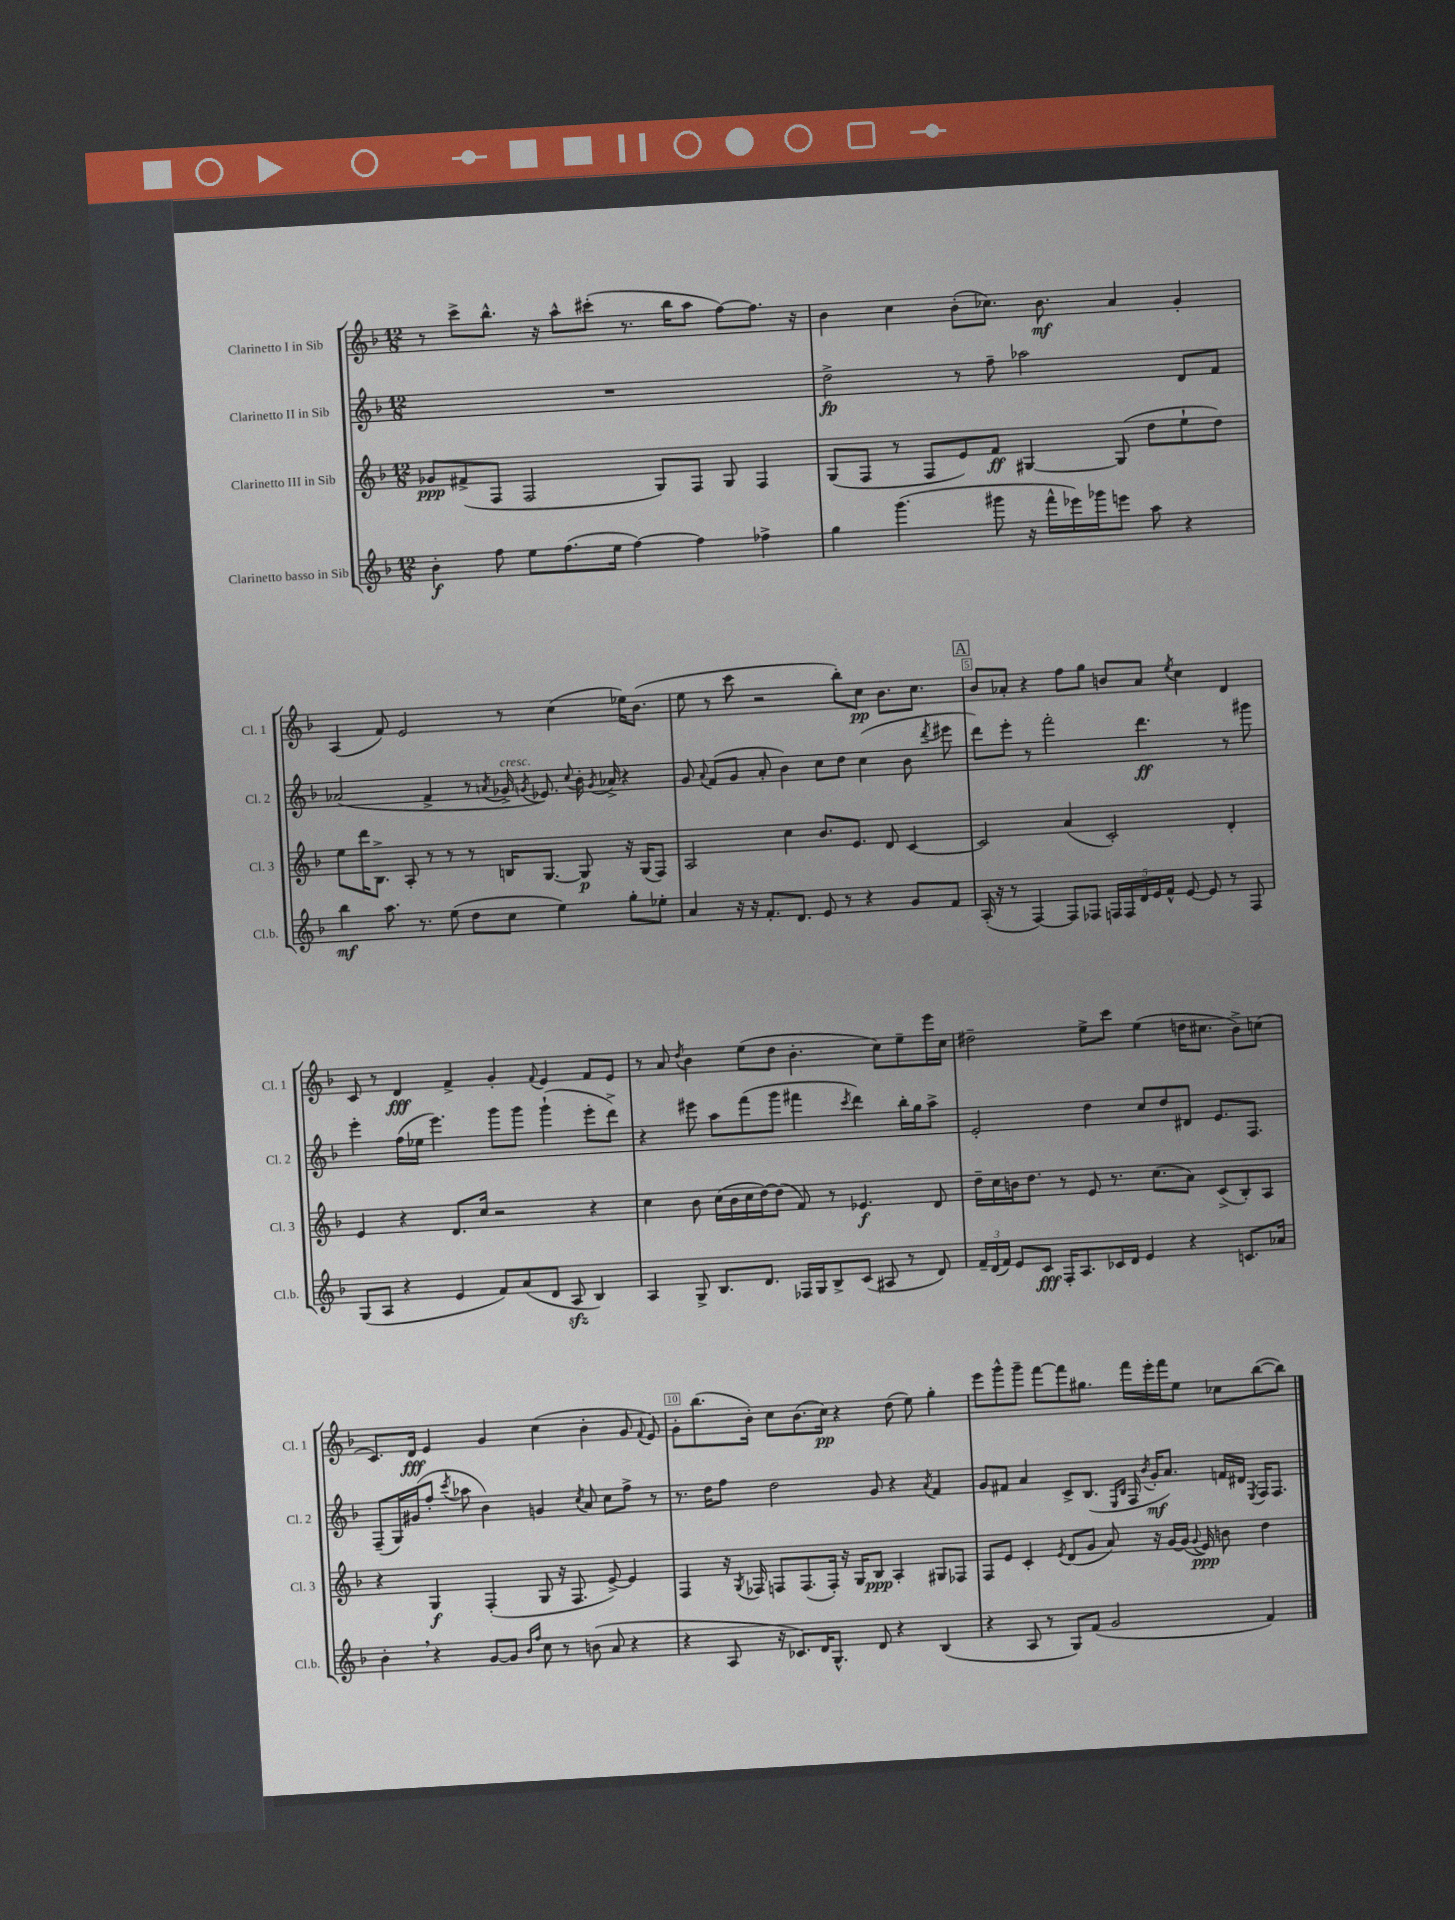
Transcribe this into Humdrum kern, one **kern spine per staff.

**kern	**kern	**kern	**kern
*staff4	*staff3	*staff2	*staff1
*clefG2	*clefG2	*clefG2	*clefG2
*k[b-]	*k[b-]	*k[b-]	*k[b-]
*M12/8	*M12/8	*M12/8	*M12/8
4b-'	8g-	1.r	8r
.	(8f#^	.	8ccc^
8ff	8F	.	8.bb-^^
8ee	2F	.	.
.	.	.	16r
(8.ff	.	.	8aa^^
.	.	.	(8ccc#'
16ee	.	.	.
[4ff)	.	.	8.r
.	8G)	.	.
.	.	.	16bb-
4ff]	8F	.	8aa
.	8G	.	[8ff)
4ff-^	4F	.	8.ff]
.	.	.	16r
=	=	=	=
4gg	(8G	2dd^	4b-
.	8F	.	.
(4.ggg	8r	.	4cc
.	8F	.	.
.	8e)	8r	(8b-'
8ggg#	8f	8ff~	8.cc-)
16r	[4G#	2aa-	.
16fff^^	.	.	8.b-
16eee-)	.	.	.
16ggg-	.	.	.
8eee	(8G#]	.	4a
8aa	8dd	.	.
4r	8ee`	8d	4g'
.	8dd)	8f	.
=	=	=	=
4bb-	8ee	(2a-	(4A
.	16ddd	.	.
.	8.B-^	.	.
8.aa	.	.	8f)
.	8A'	.	2e
8.r	.	.	.
.	8r	4f^	.
(8ee	8r	.	.
8dd	8r	8r	.
.	.	8qa	.
8cc	16B	16g-^	8r
.	.	8qg	.
.	[8.G	8.e-)	.
4ee)	.	.	(4cc
.	.	8qqcc	.
.	8G]	16b-'	.
.	.	8qg	.
.	.	16a-^	.
8gg'	16r	4r	16ee-)
.	(16G	.	(8.b-
8ee-'	8F)	.	.
=	=	=	=
4a	2A	8g	8ee
.	.	8qqa	.
.	.	(8f	8r
16r	.	8g	8ccc
16r	.	.	.
8.f'	.	8a'	2r
.	4cc	4b-)	.
8.d	.	.	.
8e	8.b-	8cc	.
8r	.	8dd	8bb-')
.	8.e	.	.
4r	.	(4cc	8cc
.	8d	.	8.b-
8g	[4c	8b-	.
.	.	.	8.cc
.	.	8qddd	.
8f	.	8eee#	.
=	=	=	=
(16A'	2c]	8ddd)	8b-
16r	.	.	.
8r	.	8eee'	8a-'
[4F)	.	8r	4r
.	.	2fff'	.
8F]	(4a	.	8ff
8F-	.	.	8gg
20F	2c')	.	8b
20F	.	.	.
20d	.	.	.
.	.	4.ddd	8a-
20e	.	.	.
20f^^	.	.	.
.	.	.	8qee
[8e	.	.	4cc
8e]	.	.	.
8r	4d'	8r	4d
8F	.	8ggg#	.
=	=	=	=
(8G	4e	4eee'	8c
8A	.	.	8r
4r	4r	(16ff	4d
.	.	16ee-	.
.	.	4.eee)	.
4e	8.d	.	4f^
.	16cc	.	.
8f)	2r	8ggg	4g'
(8a	.	8ggg	.
.	.	.	8qqf
8d	.	(4ggg`	4e
8A	.	.	.
4B-)	4r	8eee'	8f
.	.	8ddd^)	8e
=	=	=	=
4A	4cc	4r	8r
.	.	.	8a
.	.	.	8qdd
8G^	8b-	8eee#	4b-
8.B-	(16cc	8aa	.
.	16b-	.	.
.	16cc	(8fff	(8ee
8.d	[16dd)	.	.
.	(8dd]	8ggg	8dd
16F-	8f)	4fff#	4.b-'
16G	.	.	.
8B-^	8r	.	.
.	.	8qccc	.
(8c	4.e-	4ddd)	.
8A#	.	.	8cc)
8r	.	16bb-'	8ee~
.	.	16gg	.
8d)	8d	8aa^	16eee
.	.	.	16cc
=	=	=	=
24f~	16dd~	2e'	2dd#~
(24d	.	.	.
.	16cc	.	.
24f)	.	.	.
8e	16b	.	.
.	8.dd	.	.
8c	.	.	.
16F'	8r	.	.
8.A	.	.	.
.	8e	4dd	8ee^
16c-	8.r	.	8ccc
16d	.	.	.
4e	.	8cc	(4ee
.	(8.cc	.	.
.	.	8dd	.
4r	8a)	8d#	16dd
.	.	.	8.cc#
.	(8c^	8.e	.
8.c	8B-')	.	8b-^)
.	.	8.F	.
.	8A	.	(8cc
16a-	.	.	.
=	=	=	=
4b-'	4r	(8F~	8.c)
.	.	16G)	.
.	.	(16g#	16d
4r	4G	8ff'	4e
.	.	8qccc	.
.	.	8aa-	.
[8g	(4F'	4b-)	4g
8g]	.	.	.
16qqb-	.	.	.
16qqff	.	.	.
8cc	8G	4g	(4cc
8r	16r	.	.
.	8.F	.	.
.	.	8qcc	.
(8b	.	8a	4b-'
8a	[8e^)	8cc	.
4r	4e]	8ff^	8g
.	.	.	8qqf
.	.	8r	8e)
=	=	=	=
4r	4F	8.r	8g'
.	.	.	(8.bb-
.	.	16dd	.
8A	16r	8ff	.
.	8qG	.	.
.	16F-	.	16b-')
16r	8F	2dd	8cc
8.c-)	.	.	.
.	(8.F	.	(8.b-
16d	.	.	.
8.G^^	16F')	.	16cc)
.	16r	.	4r
.	16G	.	.
8d	8B-	8g	.
4r	4A'	4r	(8dd
.	.	.	8ee)
.	.	8qa	.
(4B-	8G#	4f	4gg'
.	8F-	.	.
=	=	=	=
4r	8F	8g	8eee
.	8e	8f#	8ggg^^
8A	4c'	4a	8ggg~
8r	.	.	[8fff
.	8qe	.	.
8G)	(8d	8c^	8fff]
(8f	8g	(8.B-	8.gg#
2g	8a)	.	.
.	.	16qqE	.
.	.	16qqB-	.
.	.	16F	16fff
.	.	8qb-	.
.	16r	16g'	16eee'
.	[16g	8.a)	16fff
.	(16g]	.	8ee
.	8qqg	.	.
.	16e)	.	.
.	8b	16f	8cc-
.	.	16d#	.
.	.	8qE	.
4f)	4dd	16F	([8bb-
.	.	8.F	.
.	.	.	8bb-])
==	==	==	==
*-	*-	*-	*-
